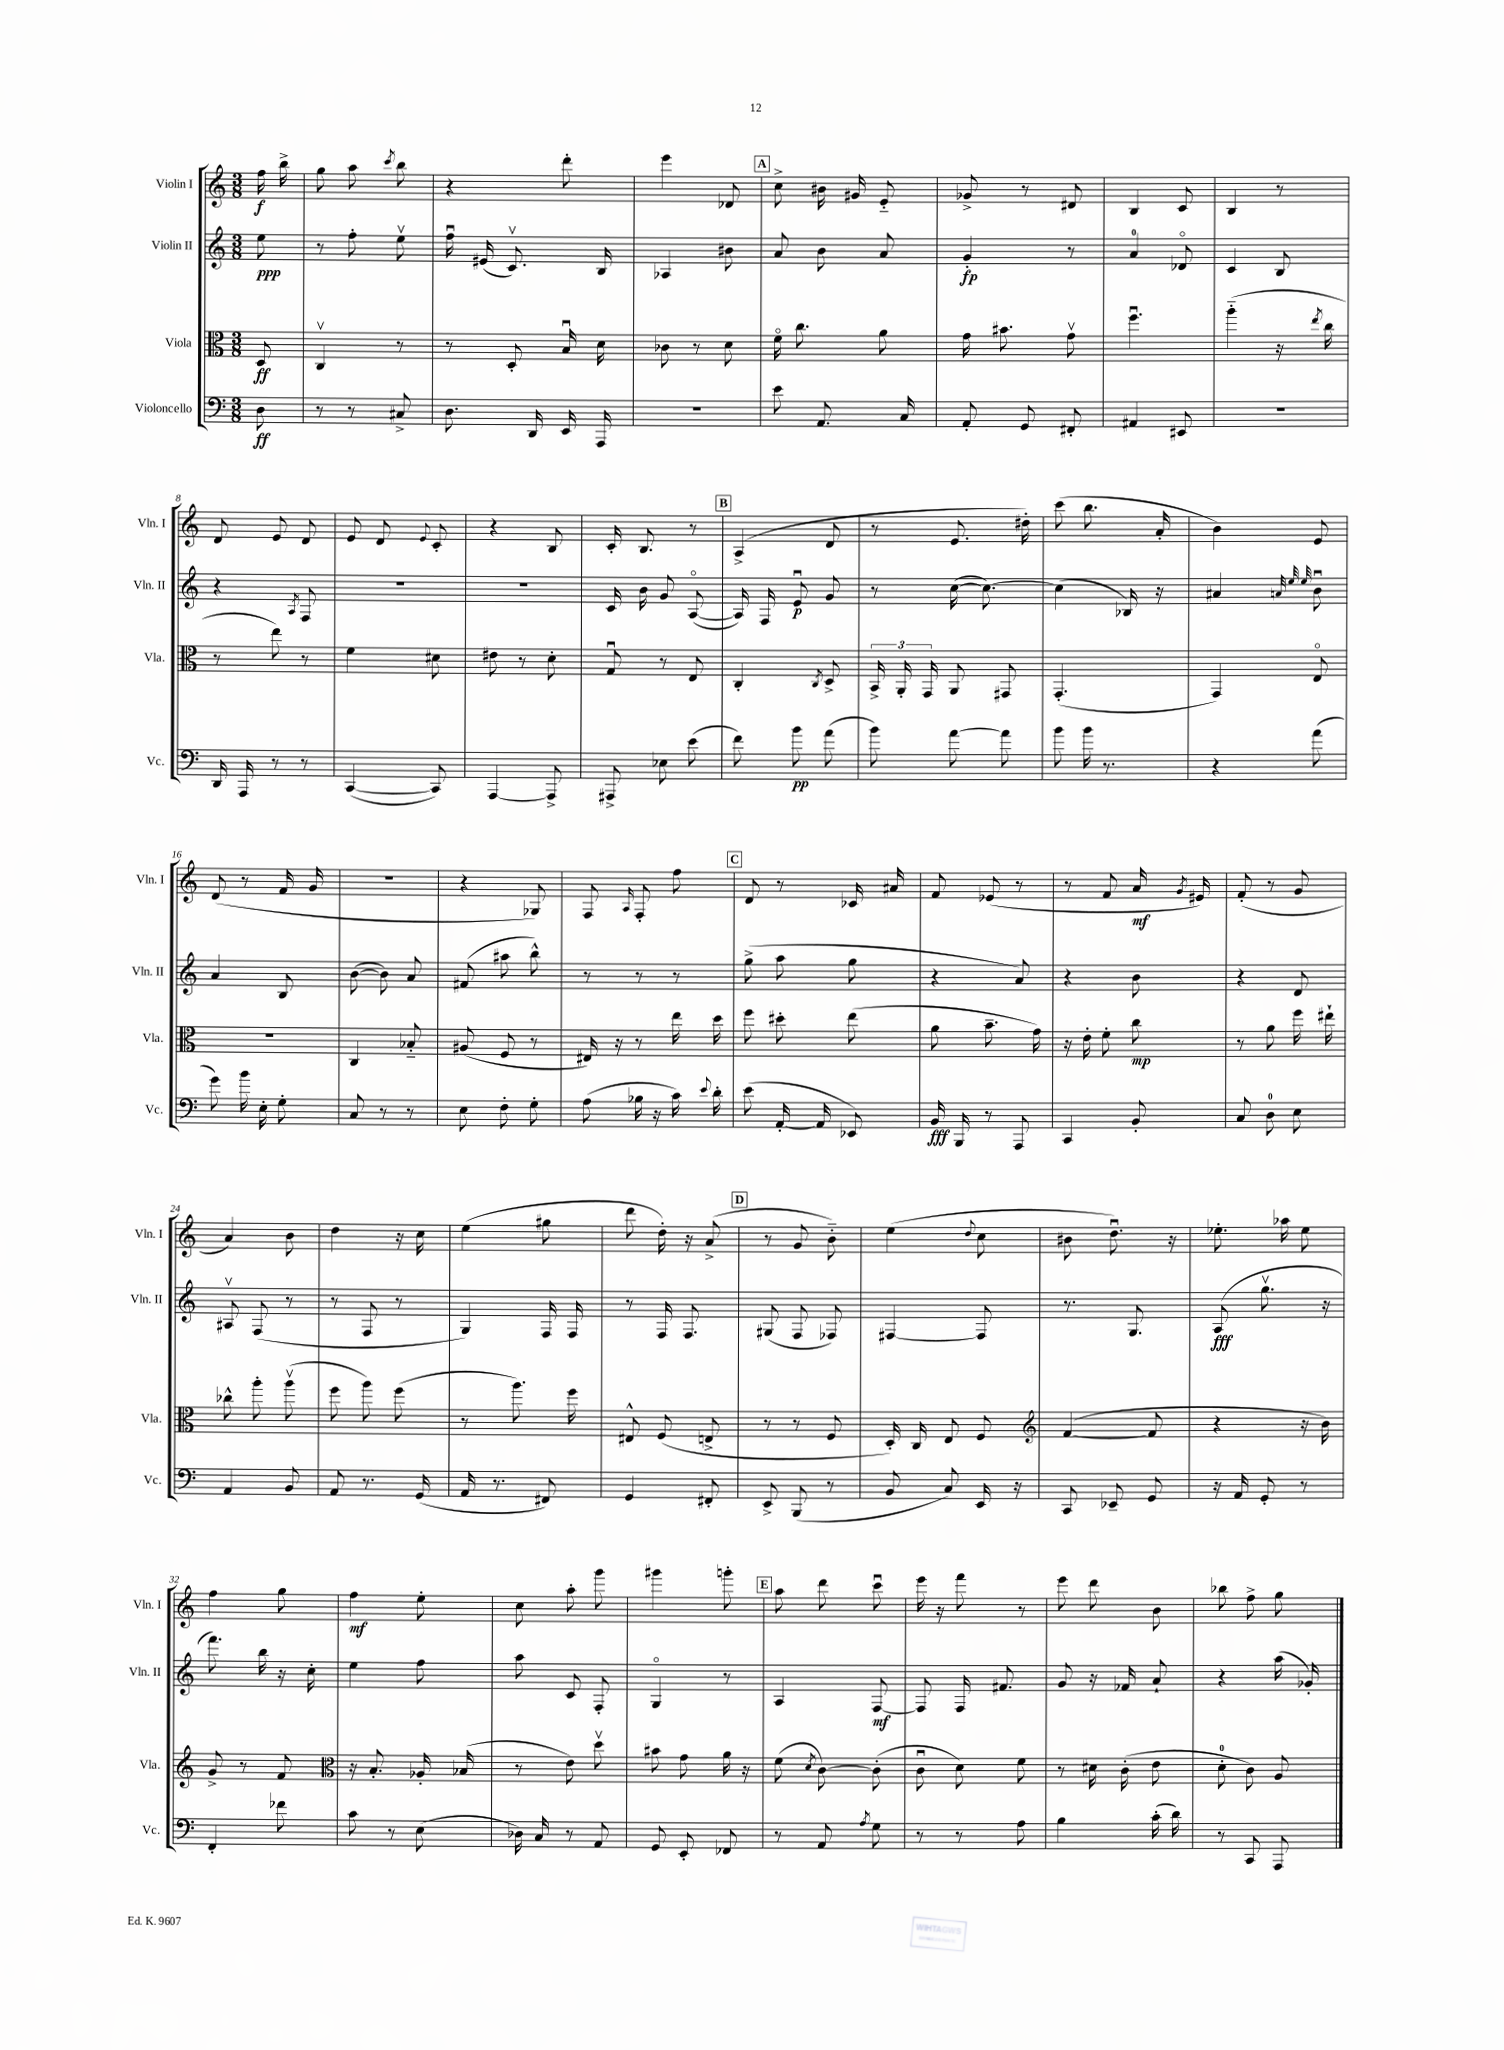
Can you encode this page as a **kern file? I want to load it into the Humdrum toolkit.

**kern	**kern	**kern	**kern
*staff4	*staff3	*staff2	*staff1
*clefF4	*clefC3	*clefG2	*clefG2
*k[]	*k[]	*k[]	*k[]
*M3/8	*M3/8	*M3/8	*M3/8
8D\	8D/	8ee\	16ff\
.	.	.	16bb^\
=	=	=	=
8r	4Cv/	8r	8gg\
8r	.	8ff'\	8aa\
.	.	.	8qccc/
8C#^/	8r	8eev\	8bb\
=	=	=	=
8.D\	8r	16ffu\	4r
.	.	(16e#/	.
.	8D'/	8.cv/)	.
16DD/	.	.	.
16EE/	16Bu/	.	8ddd'\
16AAA/	16d\	16B/	.
=	=	=	=
4.r	8c-\	4A-/	4eee\
.	8r	.	.
.	8d\	8b#\	8d-/
=	=	=	=
8e\	16fo\	8a/	8cc^\
.	8.cc\	.	.
8.AA/	.	8b\	16b#\
.	.	.	16g#/
.	8a\	8a/	8e'~/
16C/	.	.	.
=	=	=	=
8AA'/	16g\	4g'/	8g-^/
.	8.b#\	.	.
8GG/	.	.	8r
8FF#'/	8gv\	8r	8d#/
=	=	=	=
4AA#/	4.ffu\	4a/	4B/
8EE#/	.	8d-o/	8c/
=	=	=	=
4.r	(4aa'~\	4c/	4B/
.	16r	8B/	8r
.	8qee/	.	.
.	16cc\	.	.
=	=	=	=
16DD/	8r	4r	8d/
16AAA/	.	.	.
8r	8ee\)	.	8e/
.	.	8qA/	.
8r	8r	8F/	8d/
=	=	=	=
([4CC/	4f\	4.r	8e/
.	.	.	8d/
.	.	.	8qqe/
8CC/])	8d#\	.	8c'/
=	=	=	=
[4AAA/	8e#\	4.r	4r
.	8r	.	.
8AAA^/]	8d'\	.	8B/
=	=	=	=
8AAA#^/	8Gu/	16c/	16c'/
.	.	16b\	8.B/
8E-\	8r	8g/	.
(8e\	8E/	([8Ao/	8r
=	=	=	=
8f\)	4C'/	16A/])	(4A^/
.	.	16F/	.
8b\	.	8eu/	.
.	8qC/	.	.
(8a\	8D^/	8g/	8d/
=	=	=	=
8b\)	24BB^/	8r	8r
.	24AA'/	.	.
.	24GG/	.	.
[8a\	8AA/	([16cc\	8.e/
.	.	8.cc\_)	.
8a\]	8GG#/	.	.
.	.	.	16dd#'\)
=	=	=	=
8b\	(4.GG'/	(4cc\]	(8ccc\
16b\	.	.	8.bb\
8.r	.	.	.
.	.	16B-/)	.
.	.	16r	16a'/
=	=	=	=
4r	4GG/)	4a#/	4b\)
.	.	32qqa/	.
.	.	32qqee/	.
.	.	32qqee/	.
(8a\	8Eo/	8bu\	8e/
=	=	=	=
8g\)	4.r	4a/	(8d/
16b\	.	.	8r
16E'\	.	.	.
8G'\	.	8B/	16f/
.	.	.	16g/
=	=	=	=
8C/	4C/	([8b\	4.r
8r	.	8b\])	.
8r	8B-'~/	8a/	.
=	=	=	=
8E\	(8A#/	(8f#/	4r
8F'\	8F/	8aa#\	.
8G'\	8r	8bb^^\)	8G-/)
=	=	=	=
(8A\	16E#/)	8r	8F/
.	16r	.	.
.	.	.	16qqA/
16B-\	8r	8r	8F'/
16r	.	.	.
16c\)	16ee\	8r	8ff\
8qqe/	.	.	.
16d'\	16dd\	.	.
=	=	=	=
(8e\	8ff\	(8gg^\	8d/
[16AA'/	8dd#'\	8aa\	8r
16AA/]	.	.	.
8EE-/)	(8ee\	8gg\	16c-/
.	.	.	16a#/
=	=	=	=
16BB/	8a\	4r	8f/
16BBB/	.	.	.
8r	8.b~\	.	(8e-/
8AAA/	.	8a/)	8r
.	16g\)	.	.
=	=	=	=
4CC/	16r	4r	8r
.	16e'\	.	.
.	8f'\	.	8f/
8BB'/	8cc\	8b\	16a/
.	.	.	8qg/
.	.	.	16e#/)
=	=	=	=
8C/	8r	4r	(8f'/
8D\	8a\	.	8r
8E\	16ff\	8d/	8g/
.	16ee#`\	.	.
=	=	=	=
4AA/	8cc-^^\	8A#v/	4a/)
.	8aa'\	(8F/	.
8BB/	(8aav\	8r	8b\
=	=	=	=
8AA/	8ff\	8r	4dd\
8.r	8aa\)	8F/	.
.	(8ff\	8r	16r
(16GG/	.	.	16cc\
=	=	=	=
16AA/	8r	4G/)	(4ee\
8.r	.	.	.
.	8.aa\)	.	.
8FF#/)	.	16F/	8gg#\
.	16ff\	16F/	.
=	=	=	=
4GG/	8E#^^/	8r	8ddd\
.	(8F/	16F/	16dd'\)
.	.	8.F/	16r
8FF#'/	8E^/	.	(8a^/
=	=	=	=
8EE^/	8r	(8G#/	8r
(8BBB/	8r	8F/	8g/
8r	8F/	8F-/)	8b'~\)
=	=	=	=
8BB/	16D'/)	[4F#/	(4ee\
.	16C/	.	.
8C/)	8E/	.	.
.	.	.	8qqdd/
16EE/	8F/	8F#/]	8cc\
16r	.	.	.
=	=	=	=
*	*clefG2	*	*
8CC/	([4f/	8.r	8b#\
8EE-~/	.	.	8.ddu\)
.	.	8.G/	.
8GG/	8f/]	.	.
.	.	.	16r
=	=	=	=
16r	4r	(8A/	8.ee-'\
16AA/	.	.	.
8GG'/	.	8.ggv\	.
.	.	.	16aa-\
8r	16r	.	8ee-\
.	16b\)	16r	.
=	=	=	=
4FF'/	8g^/	8.fff\)	4ff\
.	8r	.	.
.	.	16bb\	.
8f-\	8f/	16r	8gg\
.	.	16cc'\	.
=	=	=	=
*	*clefC3	*	*
8c\	16r	4ee\	4ff\
.	8.B'/	.	.
8r	.	.	.
(8E\	16A-'/	8ff\	8ee'\
.	(16B-/	.	.
=	=	=	=
16D-\)	8r	8aa\	8cc\
16C/	.	.	.
8r	8e\)	8c/	8aa'\
8AA/	8ddv\	8F'/	8ggg\
=	=	=	=
8GG/	8b#\	4Go/	4ggg#\
8EE'/	8g\	.	.
8FF-/	16a\	8r	8ggg'\
.	16r	.	.
=	=	=	=
8r	(8f\	4A/	8aa\
.	8qd/	.	.
8AA/	[8c\)	.	8ddd\
8qA/	.	.	.
8G\	(8c'\]	[8F/	8cccu\
=	=	=	=
8r	8cu\	8F/]	16eee\
.	.	.	16r
8r	8d\)	16F/	8fff\
.	.	8.f#/	.
8A\	8f\	.	8r
=	=	=	=
4B\	8r	8g/	8eee\
.	16d#\	16r	8ddd\
.	(16c'\	16f-/	.
(16c'\	8e\	8a`/	8b\
16d\)	.	.	.
=	=	=	=
8r	8d'\	4r	8bb-\
8CC/	8c\)	.	8ff^\
8AAA/	8A/	(16aa\	8gg\
.	.	16g-'/)	.
==	==	==	==
*-	*-	*-	*-
